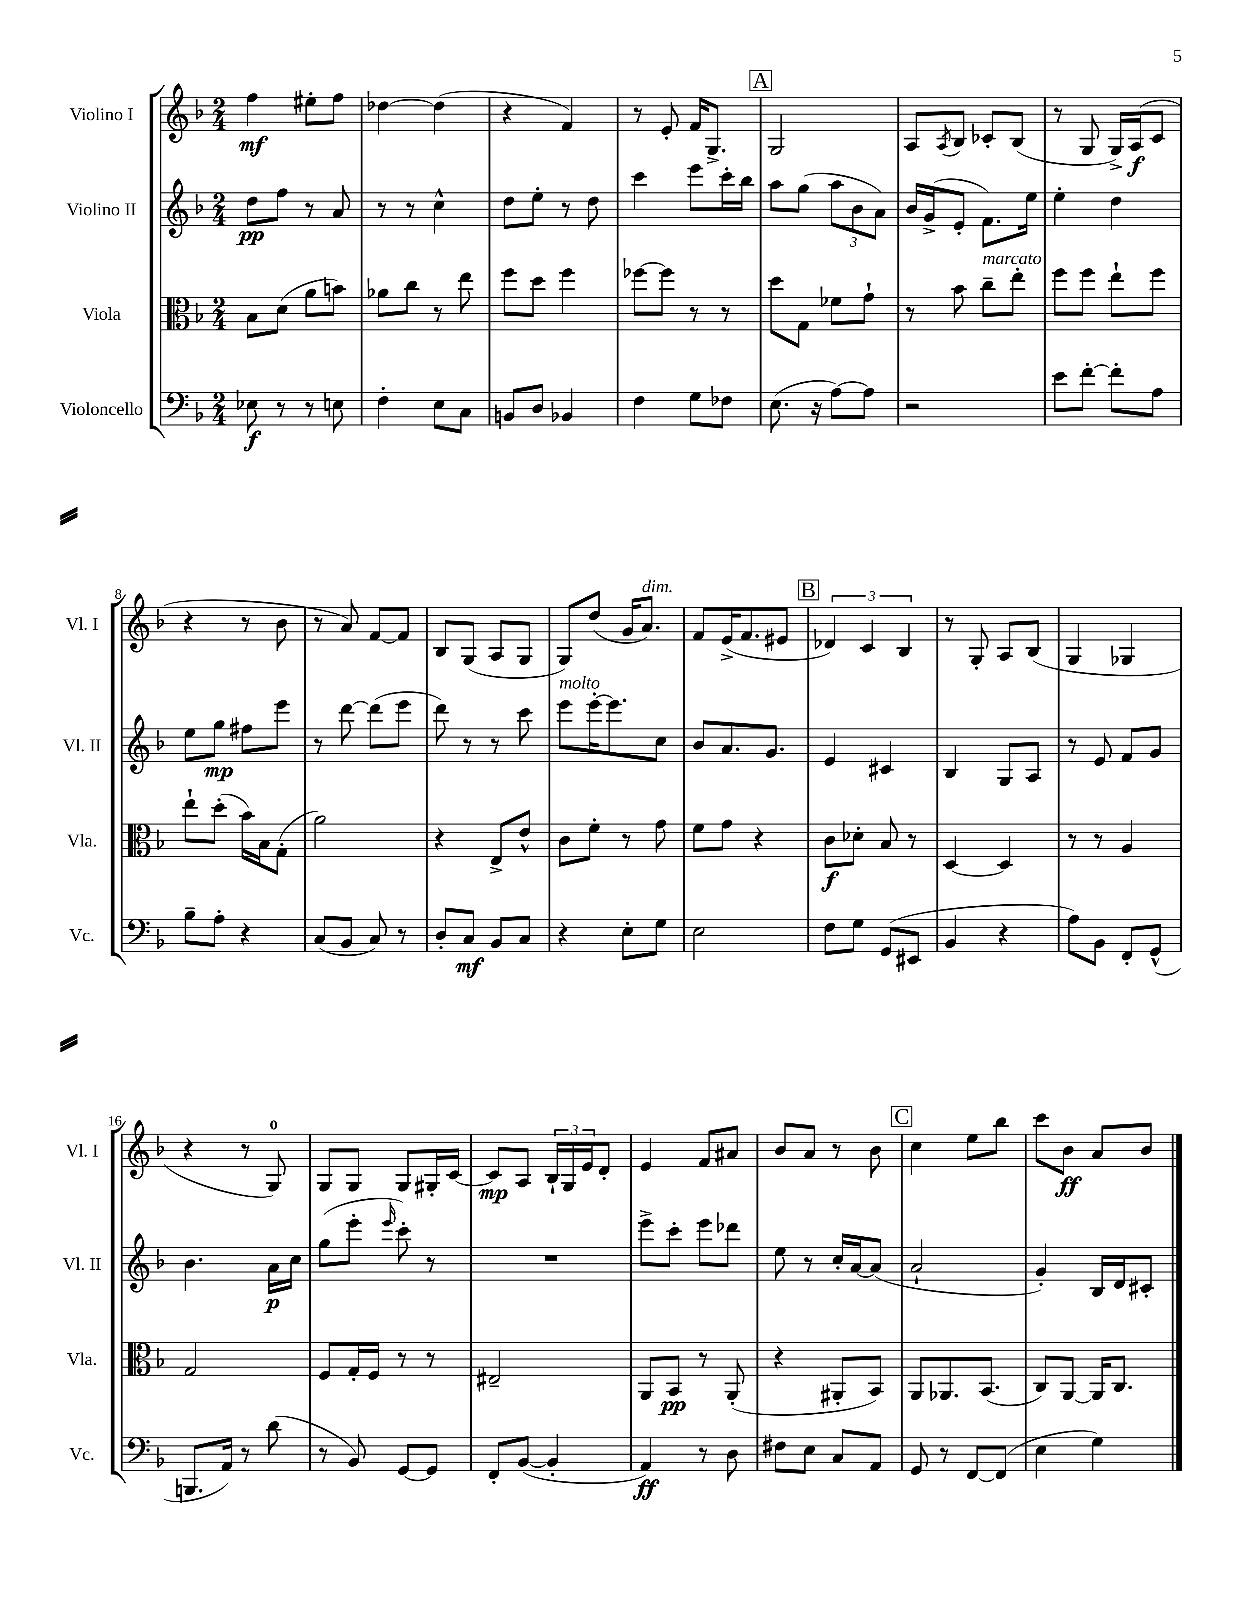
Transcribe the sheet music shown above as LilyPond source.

<<
\new StaffGroup <<
\new Staff = "s0" \with { instrumentName = "Violino I" shortInstrumentName = "Vl. I" } {
    \clef treble \key f \major \numericTimeSignature \time 2/4
    f''4\mf eis''8-. f''8 |
    des''4~ des''4( |
    r4 f'4) |
    r8 e'8-. f'16 g8.-> |
    \mark \markup { \box "A" } g2 |
    a8 \acciaccatura { a8 } bes8 ces'8-. bes8( |
    r8 g8 g16->) a16\f( c'8 |
    r4 r8 bes'8 |
    r8 a'8) f'8~ f'8 |
    bes8 g8( a8 g8 |
    g8) d''8( g'16 a'8.^\markup { \italic "dim." }) |
    f'8 e'16->( f'8. eis'8 |
    \mark \markup { \box "B" } \tuplet 3/2 { des'4) c'4 bes4 } |
    r8 g8-. a8 bes8( |
    g4 ges4 |
    r4 r8 g8-0) |
    g8 g8 g8 gis16-. c'16~ |
    c'8\mp a8 \tuplet 3/2 { bes16-! g16 e'16 } d'8-. |
    e'4 f'8 ais'8 |
    bes'8 a'8 r8 bes'8 |
    \mark \markup { \box "C" } c''4 e''8 bes''8 |
    c'''8 bes'8\ff a'8 bes'8 \bar "|." |
}
\new Staff = "s1" \with { instrumentName = "Violino II" shortInstrumentName = "Vl. II" } {
    \clef treble \key f \major \numericTimeSignature \time 2/4
    d''8\pp f''8 r8 a'8 |
    r8 r8 c''4-^ |
    d''8 e''8-. r8 d''8 |
    c'''4 e'''8 c'''16-. bes''16 |
    \mark \markup { \box "A" } a''8 g''8( \tuplet 3/2 { a''8 bes'8 a'8) } |
    bes'16 g'16->( e'8-. f'8.) e''16 |
    e''4-. d''4 |
    e''8 g''8\mp fis''8 e'''8 |
    r8 d'''8~ d'''8( e'''8 |
    d'''8) r8 r8 c'''8 |
    e'''8^\markup { \italic "molto" } e'''16~-. e'''8. c''8 |
    bes'8 a'8. g'8. |
    \mark \markup { \box "B" } e'4 cis'4 |
    bes4 g8 a8 |
    r8 e'8 f'8 g'8 |
    bes'4. a'16\p c''16 |
    g''8( e'''8-. \grace { e'''16 } c'''8-.) r8 |
    R2 |
    e'''8-> c'''8-. e'''8 des'''8 |
    e''8 r8 c''16-. a'16~ a'8( |
    \mark \markup { \box "C" } a'2-! |
    g'4-.) bes16 d'16 cis'8-. \bar "|." |
}
\new Staff = "s2" \with { instrumentName = "Viola" shortInstrumentName = "Vla." } {
    \clef alto \key f \major \numericTimeSignature \time 2/4
    bes8 d'8( a'8 b'8) |
    aes'8 c''8 r8 e''8 |
    f''8 d''8 f''4 |
    fes''8~ fes''8 r8 r8 |
    \mark \markup { \box "A" } d''8 g8 fes'8 g'8-! |
    r8 bes'8 c''8--^\markup { \italic "marcato" } e''8-. |
    f''8 f''8 e''8-! f''8 |
    e''8-! d''8-.( bes'16) bes16 g8-.( |
    a'2) |
    r4 e8-> e'8-^ |
    c'8 f'8-. r8 g'8 |
    f'8 g'8 r4 |
    \mark \markup { \box "B" } c'8\f des'8-. bes8 r8 |
    d4~ d4 |
    r8 r8 a4 |
    g2 |
    f8 g16-. f16 r8 r8 |
    eis2-- |
    a,8 bes,8\pp r8 a,8-.( |
    r4 ais,8-. bes,8) |
    \mark \markup { \box "C" } a,8 aes,8. bes,8.( |
    c8) a,8~ a,16 c8. \bar "|." |
}
\new Staff = "s3" \with { instrumentName = "Violoncello" shortInstrumentName = "Vc." } {
    \clef bass \key f \major \numericTimeSignature \time 2/4
    ees8\f r8 r8 e8 |
    f4-. e8 c8 |
    b,8 d8 bes,4 |
    f4 g8 fes8 |
    \mark \markup { \box "A" } e8.( r16 a8~) a8 |
    r2 |
    e'8 f'8~-. f'8-. a8 |
    bes8-- a8-. r4 |
    c8( bes,8 c8) r8 |
    d8-. c8\mf bes,8 c8 |
    r4 e8-. g8 |
    e2 |
    \mark \markup { \box "B" } f8 g8 g,8( eis,8 |
    bes,4 r4 |
    a8) bes,8 f,8-. g,8-^( |
    b,,8. a,16) r8 d'8( |
    r8 bes,8) g,8~ g,8 |
    f,8-. bes,8~( bes,4-. |
    a,4\ff) r8 d8 |
    fis8 e8 c8 a,8 |
    \mark \markup { \box "C" } g,8 r8 f,8~ f,8( |
    e4 g4) \bar "|." |
}
>>
>>
